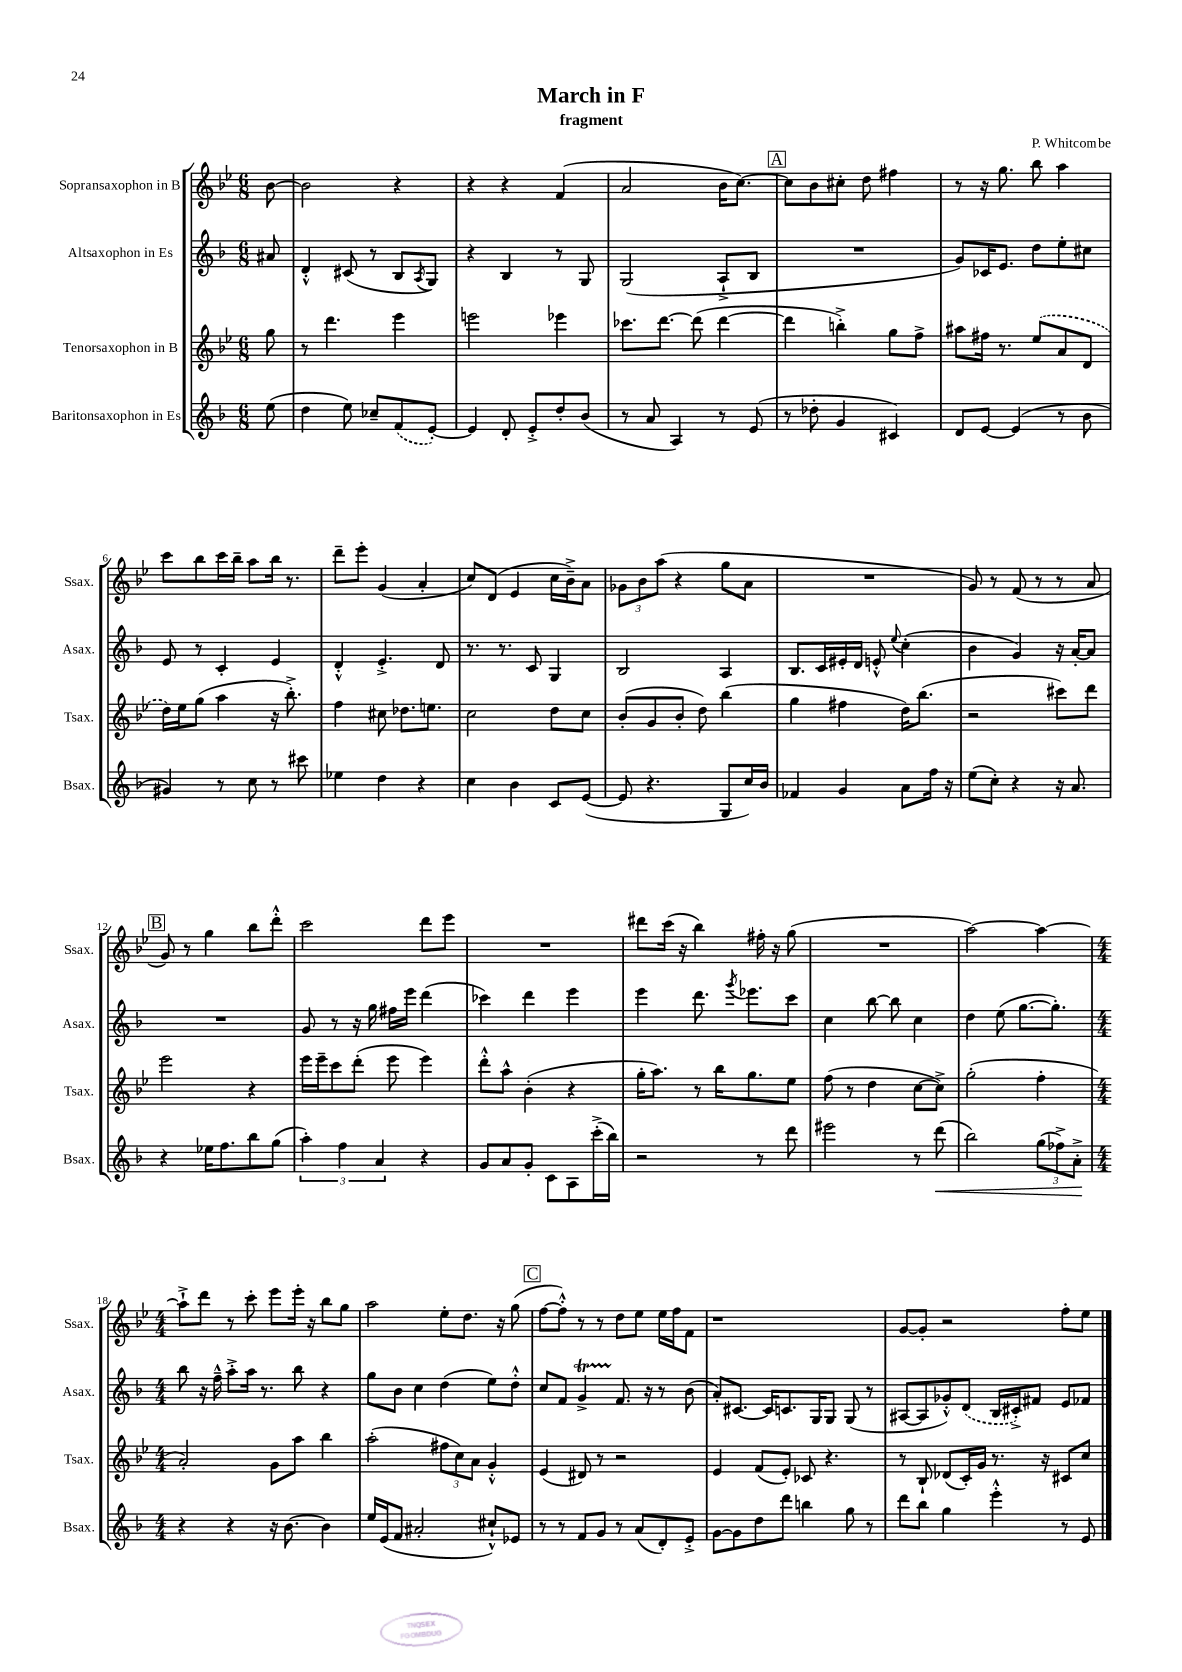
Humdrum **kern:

**kern	**dynam	**kern	**kern	**kern
*part4	*part4	*part3	*part2	*part1
*staff4	*staff4	*staff3	*staff2	*staff1
*I"Baritonsaxophon in Es	*	*I"Tenorsaxophon in B	*I"Altsaxophon in Es	*I"Sopransaxophon in B
*I'Bsax.	*	*I'Tsax.	*I'Asax.	*I'Ssax.
*clefG2	*	*clefG2	*clefG2	*clefG2
*k[b-]	*	*k[b-e-]	*k[b-]	*k[b-e-]
*M6/8	*	*M6/8	*M6/8	*M6/8
=	=	=	=	=
(8ee\	.	8gg\	8a#X/	[8b-\
=1	=1	=1	=1	=1
4dd\	.	8r	4d'^^/	2b-\]
.	.	4.ddd\	.	.
8ee\)	.	.	(8c#X/	.
8cc-X~/L	.	.	8r	.
(8f/	.	4eee-\	8B-/L	4r
.	.	.	8qA/	.
[8e'/J)	.	.	8G/J)	.
=2	=2	=2	=2	=2
4e/]	.	2eeen\	4r	4r
8d'/	.	.	4B-/	4r
8e'^/L	.	.	.	.
8dd'/	.	4eee-X\	8r	(4f/
(8b-/J	.	.	8G/	.
=3	=3	=3	=3	=3
8r	.	8.ccc-X\L	(2G/	2a/
8a/	.	.	.	.
.	.	[8.ddd\J	.	.
4A/)	.	.	.	.
.	.	(8ddd\]	.	.
8r	.	[4ddd\	8A`^/L	16b-\KL
.	.	.	.	[8.cc\J)
(8e/	.	.	8B-/J	.
!!LO:REH:place=s1:t=A
=4	=4	=4	=4	=4
8r	.	4ddd\]	2.r	8cc\L]
8dd-X'\	.	.	.	8b-\
4g/	.	4bbn'^\)	.	8cc#X'\J
.	.	.	.	8dd\
4c#X/)	.	8gg\L	.	4ff#X\
.	.	8ff^\J	.	.
=5	=5	=5	=5	=5
8d/L	.	8aa#X\L	8g/L)	8r
[8e/J	.	16ff#X\Jk	16c-X/K	16r
.	.	8.r	8.e/J	8.gg\
(4e/]	.	.	.	.
.	.	(8ee-/L	8dd\L	8bb-\
8r	.	8a/	8ee'\	4aa\
8b-\	.	8d/J	8cc#X\J	.
!!LO:LB:g=z
=6	=6	=6	=6	=6
4g#X/)	.	16dd\LL)	8e/	8ccc\L
.	.	16ee-\J	.	.
.	.	(8gg\J	8r	8bb-\
8r	.	4aa\	4c'/	16ccc\L
.	.	.	.	16bb-~\JJ
8cc\	.	.	.	8aa\L
8r	.	16r	4e/	16bb-\Jk
.	.	8.bb-'^\)	.	8.r
8ccc#X\	.	.	.	.
=7	=7	=7	=7	=7
4ee-X\	.	4ff\	4d'^^/	8ddd~\L
.	.	.	.	8eee-'\J
4dd\	.	8cc#X\	4.e'^/	(4g/
.	.	8.dd-X\L	.	.
4r	.	.	.	4a'/
.	.	8.een\J	.	.
.	.	.	8d/	.
=8	=8	=8	=8	=8
4cc\	.	2cc\	8.r	8cc/L)
.	.	.	.	(8d/J
.	.	.	8.r	.
4b-\	.	.	.	4e-/
.	.	.	8c/	.
8c/L	.	8dd\L	4G/	16cc\LL
.	.	.	.	16b-~^\J)
([8e/J	.	8cc\J	.	8a\J
=9	=9	=9	=9	=9
8e/]	.	(8b-'/L	2B-/	12g-X\L
.	.	.	.	12b-\
4.r	.	8g/	.	.
.	.	.	.	(12aa\J
.	.	8b-'/J	.	4r
.	.	8dd\)	.	.
8G/L	.	(4bb-\	4A/	8gg\L
16cc/L)	.	.	.	8a\J
16b-/JJ	.	.	.	.
=10	=10	=10	=10	=10
4f-X/	.	4gg\	8.B-/L	2.r
.	.	.	16c/L	.
4g/	.	4ff#X\	16e#X'/	.
.	.	.	16d/JJ	.
.	.	.	8en'^^/	.
.	.	.	8qqee/	.
8a\L	.	16dd\KL)	(4cc'\	.
.	.	(8.bb-\J	.	.
16ff\Jk	.	.	.	.
16r	.	.	.	.
=11	=11	=11	=11	=11
(8ee\L	.	2r	4b-\	8g/)
8cc'\J)	.	.	.	8r
4r	.	.	4g/)	(8f/
.	.	.	.	8r
16r	.	8ccc#X\L)	16r	8r
8.a/	.	.	[16a'/KL	.
.	.	8ddd\J	8a/J]	8a/
!!LO:LB:g=z
!!LO:REH:place=s1:t=B
=12	=12	=12	=12	=12
4r	.	2eee-\	2.r	8g/)
.	.	.	.	8r
16ee-X\KL	.	.	.	4gg\
8.ff\	.	.	.	.
8bb-\	.	4r	.	8bb-\L
(8gg\J	.	.	.	8ddd'^^\J
=13	=13	=13	=13	=13
6aa'\)	.	16eee-\LL	8g/	2ccc\
.	.	16eee-~\J	.	.
.	.	8ccc\	8r	.
6ff\	.	.	.	.
.	.	(8ddd'\J	16r	.
.	.	.	16gg\	.
6a/	.	.	.	.
.	.	8eee-\	16ff#X\LL	.
.	.	.	16eee\JJ	.
4r	.	4eee-\)	(4ddd\	8ddd\L
.	.	.	.	8eee-\J
=14	=14	=14	=14	=14
8g/L	.	8ddd'^^\L	4ccc-X\)	2.r
8a/	.	8aa^^\J	.	.
8g'/J	.	(4b-'\	4ddd\	.
8c\L	.	.	.	.
8A\	.	4r	4eee\	.
(16ccc'^\L	.	.	.	.
16bb-\JJ)	.	.	.	.
=15	=15	=15	=15	=15
2r	.	16gg'\KL	4eee\	8ddd#X\L
.	.	8.aa\J)	.	.
.	.	.	.	(16ccc\Jk
.	.	.	.	16r
.	.	8r	8.ddd\	4bb-\)
.	.	16bb-\KL	.	.
.	.	.	8qggg/	.
.	.	8.gg\	8.eee-X\L	.
8r	.	.	.	16ff#X'\
.	.	.	.	16r
8ddd\	.	8ee-\J	8ccc\J	(8gg\
=16	=16	=16	=16	=16
2eee#X\	.	(8ff\	4cc\	2.r
.	.	8r	.	.
.	.	4dd\	[8bb-\	.
.	.	.	8bb-\]	.
8r	.	[8cc\L	4cc\	.
!	!LO:HP:b	!	!	!
(8ddd\	<	8cc^\J])	.	.
=17	=17	=17	=17	=17
2bb-\)	.	(2gg'\	4dd\	[2aa\)
.	.	.	(8ee\	.
.	.	.	[8.gg\L	.
(12gg\L	.	4ff'\	.	4aa\_
.	.	.	8.gg'\J])	.
12ff-X^\)	.	.	.	.
12a'^\J	.	.	.	.
.	[	.	.	.
!!LO:LB:g=z
=18	=18	=18	=18	=18
*M4/4	*	*M4/4	*M4/4	*M4/4
4r	.	2a'/)	8bb-\	8aa`^\L]
.	.	.	16r	8ddd\J
.	.	.	16ff~^^\	.
4r	.	.	8aa'^\L	8r
.	.	.	16aa\Jk	8ccc'\
.	.	.	8.r	.
16r	.	8g\L	.	8eee-\L
[8.b-\	.	.	.	.
.	.	8aa\J	8bb-\	16eee-'\Jk
.	.	.	.	16r
4b-\]	.	4bb-\	4r	8bb-\L
.	.	.	.	8gg\J
=19	=19	=19	=19	=19
16ee/LL	.	(2aa'\	8gg\L	2aa\
(16e/J	.	.	.	.
8f/J	.	.	8b-\J	.
2a#X'/	.	.	4cc\	.
.	.	12ff#X\L	(4dd\	8ee-'\L
.	.	12cc\)	.	.
.	.	.	.	8.dd\J
.	.	12a\J	.	.
8cc#X`^^/L)	.	4g'^^/	8ee\L)	.
.	.	.	.	16r
8e-X/J	.	.	8dd'^^\J	(8gg\
!!LO:REH:place=s1:t=C
=20	=20	=20	=20	=20
8r	.	(4e-/	8cc/L	[8ff\L
8r	.	.	8f/J	8ff'^^\J])
8f/L	.	8d#X/)	4gT^/	8r
8g/J	.	8r	.	8r
8r	.	2r	8.f/	8dd\L
(8a/L	.	.	.	8ee-\J
.	.	.	16r	.
8d'/)	.	.	8r	16ee-\LL
.	.	.	.	16ff\J
8e'^/J	.	.	(8b-\	8f\J
=21	=21	=21	=21	=21
[8g\L	.	4e-/	8a'/L)	1r
8g\]	.	.	[8.c#X/J	.
8dd\	.	(8f/L	.	.
.	.	.	16c#/KL]	.
8ddd\J	.	8e-'/J)	8.cn/	.
4bbn\	.	8c-X/	.	.
.	.	.	16G/K	.
.	.	4.r	8G/J	.
8gg\	.	.	(8G/	.
8r	.	.	8r	.
=22	=22	=22	=22	=22
8ddd\L	.	8r	[8A#X/L	[8g/L
8bb-\J	.	8B-`/	8A#/]	8g'/J]
4gg\	.	(8d-X/L	8g-X'^^/)	2r
.	.	16c'/L)	(8d/J	.
.	.	16g/JJ	.	.
4eee'^^\	.	8.r	16B-/LL	.
.	.	.	16c#X'^/J)	.
.	.	.	8f#X/J	.
.	.	16r	.	.
8r	.	8c#X/L	8e/L	8ff'\L
8e/	.	8cc/J	8f-X/J	8ee-\J
==	==	==	==	==
*-	*-	*-	*-	*-
